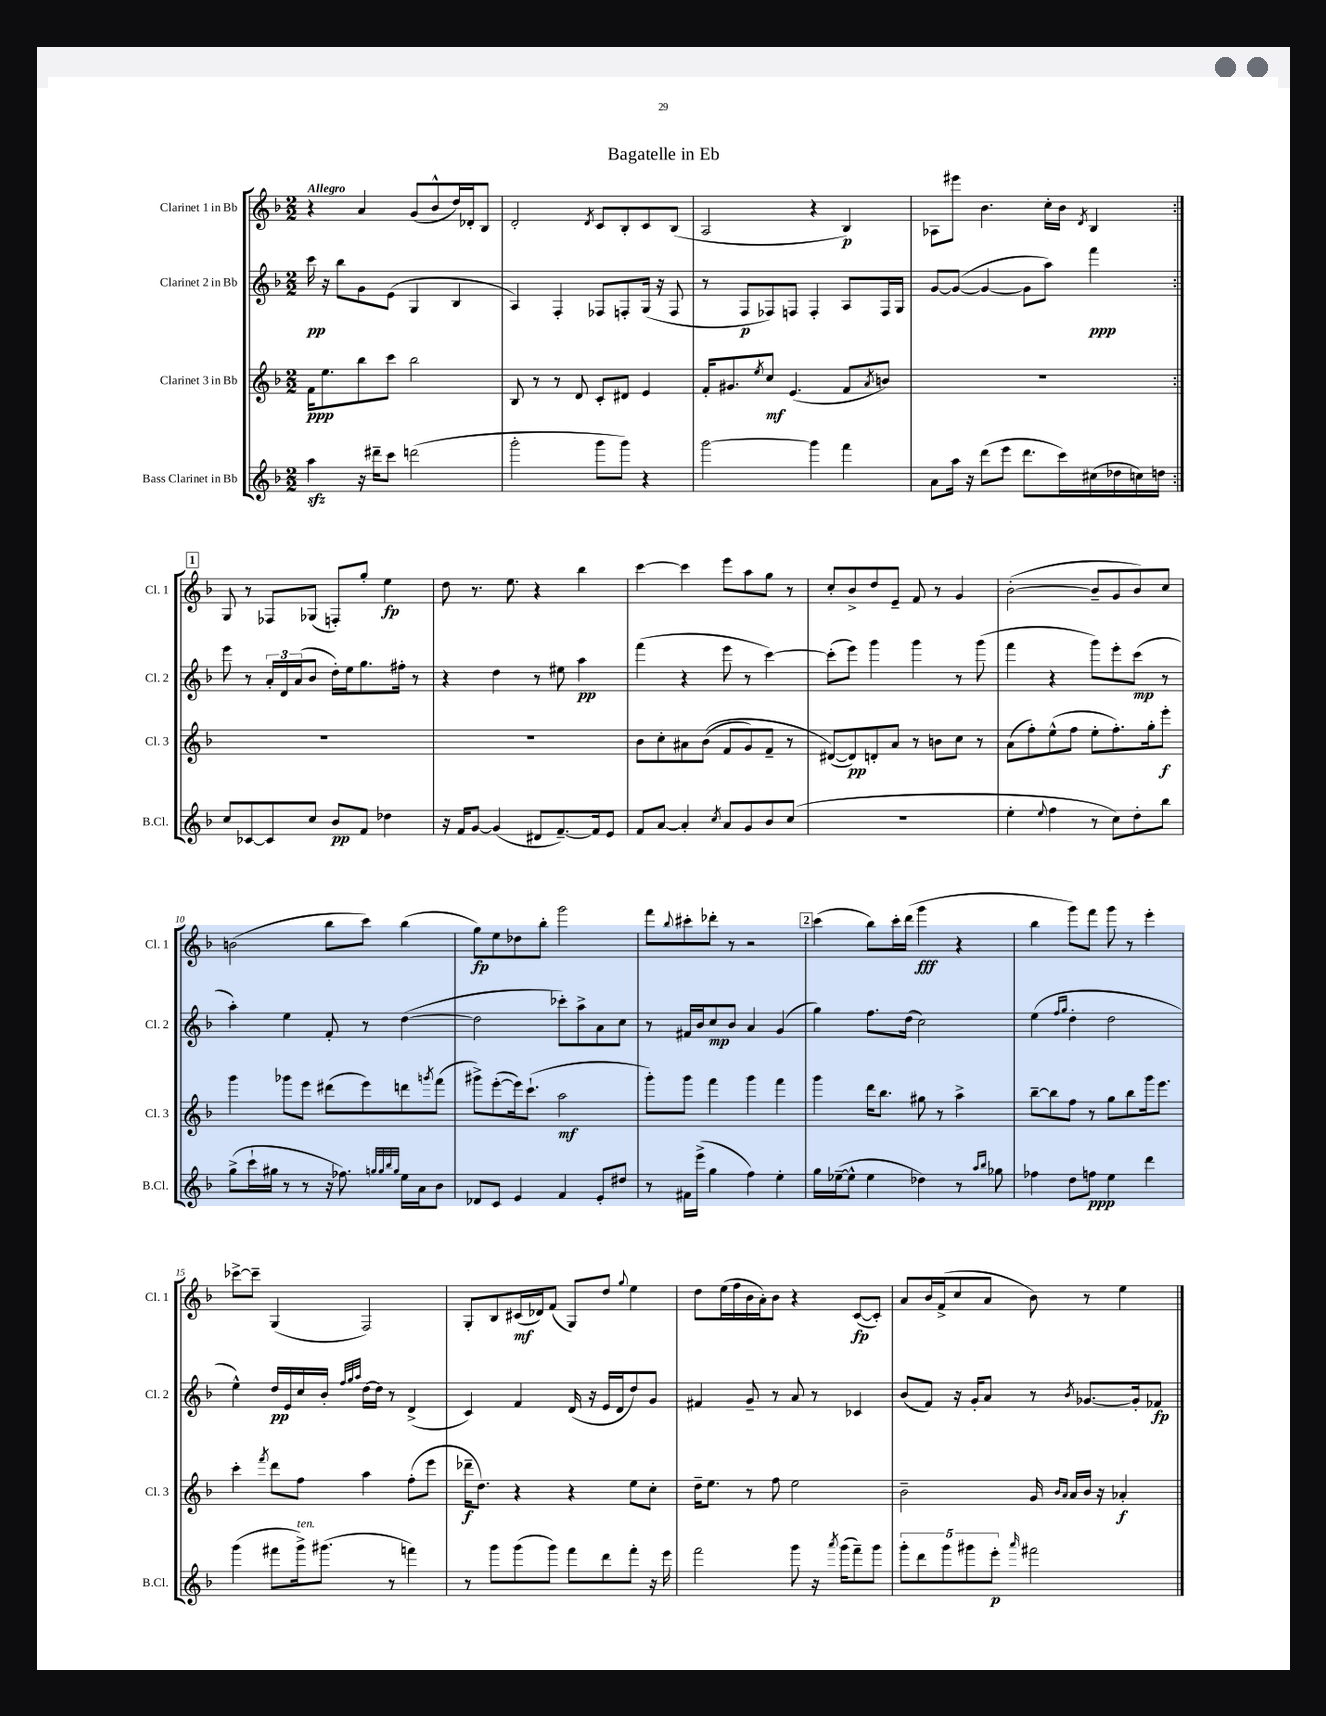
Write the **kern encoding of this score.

**kern	**kern	**kern	**kern
*staff4	*staff3	*staff2	*staff1
*clefG2	*clefG2	*clefG2	*clefG2
*k[b-]	*k[b-]	*k[b-]	*k[b-]
*M2/2	*M2/2	*M2/2	*M2/2
4aa	16f	16ccc	4r
.	8.ee	16r	.
.	.	8bb-	.
16r	8bb-	8g	4a
16ddd#~	.	.	.
8ccc	8ccc	(8e	.
(2ddd	2bb-	4G	(8g
.	.	.	8b-^^
.	.	4B-	16dd)
.	.	.	16d-'
.	.	.	8B-
=	=	=	=
2ggg'	8B-	4A)	2d'
.	8r	.	.
.	8r	4F'	.
.	8d	.	.
.	.	.	8qd
8ggg	8c'	8F-	8c
8ggg)	8d#	8F'	8B-'
4r	4e	(16G	8c
.	.	16r	.
.	.	8F	(8B-
=	=	=	=
[2ggg	16f'	8r	2A
.	8.g#	.	.
.	.	8F	.
.	8qee	.	.
.	8cc	8F-)	.
.	(4.e	8F	.
4ggg]	.	4F'	4r
4fff	8f	8A	4B-)
.	8qa	.	.
.	8b)	16F	.
.	.	16G	.
=	=	=	=
8a	1r	[8g	8A-
16aa	.	(8g_	8eee#
16r	.	.	.
(8ddd	.	4g_	4.b-
8eee	.	.	.
8.ddd	.	8g]	.
.	.	8aa)	16cc'
16ccc)	.	.	16b-
.	.	.	8qd
(16cc#	.	4fff	4B-
16dd-	.	.	.
16cc)	.	.	.
16dd	.	.	.
=:|!	=:|!	=:|!	=:|!
8cc	1r	8eee	8G
[8c-	.	8r	8r
8c-]	.	24a'	8F-
.	.	24d	.
.	.	(24a	.
8cc	.	8b-	(8G-
8b-	.	16dd')	8F')
.	.	16ee	.
8f	.	8.gg	8gg'
4dd-	.	.	4ee
.	.	16ff#'	.
.	.	8r	.
=	=	=	=
16r	1r	4r	8dd
16f	.	.	.
[8g	.	.	8.r
(4g]	.	4dd	.
.	.	.	8.ee
8d#	.	8r	4r
[8.f~)	.	8ee#	.
.	.	4aa	4bb-
16f]	.	.	.
8e	.	.	.
=	=	=	=
8f	8b-	(4fff	[4ccc
[8a	8cc'	.	.
4a']	8a#	4r	4ccc]
.	&((8b-	.	.
8qcc	.	.	.
8a	8f	8eee	8eee
8g	8g)	8r	8aa
8b-	8f~	[4ccc)	8gg
(8cc	8r	.	8r
=	=	=	=
1r	([8d#&)	(8ccc']	8cc'
.	8d#])	8eee)	8b-^
.	8d'	4ggg	8dd
.	8a	.	8e~
.	8r	4ggg	8f
.	8b	.	8r
.	8cc	8r	4g
.	8r	(8ggg	.
=	=	=	=
4ee'	(8a	4fff	([2b-'
.	8ff')	.	.
8qqee	.	.	.
4ff	(8ee^^	4r	.
.	8ff	.	.
8r	8ee'	8ggg)	8b-~]
8cc)	8.ff')	8eee'	8g
8dd'	.	(8ccc	8b-)
.	16gg'	.	.
8bb-	8eee'	8r	8cc
=	=	=	=
(8gg^	4ggg	4aa')	(2b
16ccc`	.	.	.
16gg#	.	.	.
8r	8ggg-	4ee	.
8r	8eee	.	.
16r	(8ddd#	8f'	8bb-
8.ff-)	.	.	.
.	8eee)	8r	8ccc)
32qqgg	.	.	.
32qqgg	.	.	.
32qqbb-	.	.	.
32qqgg	.	.	.
16ee	8ddd	([4dd	(4bb-
16a	.	.	.
.	8qggg	.	.
8b-	(8fff	.	.
=	=	=	=
8d-	8ggg#^)	2dd]	8gg)
8c	([8eee'	.	8ee
4e	16eee])	.	8dd-
.	(8.ccc`	.	.
.	.	.	8bb-'
4f	2aa	8ccc-')	2ggg
.	.	8aa^	.
8e'	.	8a	.
8dd#	.	8cc	.
=	=	=	=
8r	8ggg')	8r	8fff
.	.	.	8qqbb-
16f#	8ggg	16f#	8ccc#'
(16eee^	.	16b-	.
4gg	4fff	8cc	8ddd-'
.	.	8b-	8r
4ff)	4ggg	4a	2r
4ee'	4fff	(4g	.
=	=	=	=
16gg	4ggg	4gg)	(4ccc
([16ee-~	.	.	.
8ee-^^]	.	.	.
4ee-	16ddd	8.ff	8bb-)
.	8.bb-	.	.
.	.	.	16ccc'
.	.	(16dd	(16ddd
4dd-)	8gg#	2cc)	4ggg
.	8r	.	.
8r	4aa^	.	4r
16qqaa	.	.	.
16qqbb-	.	.	.
8gg-	.	.	.
=	=	=	=
4ff-	[8bb-~	(4ee	4bb-
.	8bb-]	.	.
.	.	16qqff	.
.	.	16qqgg	.
8dd	8ff	4dd'	8ggg)
8ff	8r	.	8fff
4ee	8gg	2dd	8ggg
.	8bb-	.	8r
4ddd	16ggg	.	4eee'
.	8.eee	.	.
=	=	=	=
(4ggg	4ccc'	4ee^^)	[8ccc-^
.	.	.	8ccc-~]
.	8qfff	.	.
8fff#	8ddd	16dd	(4G
.	.	16e	.
16ggg^)	8ff	16cc	.
(8.ggg#	.	16b-'	.
.	.	32qqff	.
.	.	32qqgg	.
.	.	32qqaa	.
.	4aa	[16dd	2F)
.	.	16dd]	.
8r	.	8r	.
4fff)	(8ff'	(4d^	.
.	8eee	.	.
=	=	=	=
8r	16ddd-~	4c)	8G'
.	8.dd)	.	.
8ggg	.	.	8B-
(8ggg	4r	4f	(16c#
.	.	.	16d-)
8ggg)	.	.	(8f
8fff	4r	(16d	8G)
.	.	16r	.
8ddd	.	16e	8dd
.	.	16d	.
.	.	.	8qqgg
8fff'	8ee	8dd)	4ee
16r	8cc'	8g	.
16eee	.	.	.
=	=	=	=
2fff	16dd~	4f#	8dd
.	8.ee	.	.
.	.	.	(16ee
.	.	.	16ff
.	8r	8g~	16b-
.	.	.	16a')
.	8ff	8r	8b-
8ggg	2ee	8a	4r
16r	.	8r	.
8qaaa	.	.	.
(16ggg	.	.	.
8fff~)	.	4c-	([8c
8ggg	.	.	8c'])
=	=	=	=
10ggg'	2b-~	(8b-	8a
10ddd	.	.	.
.	.	8f)	16b-
.	.	.	(16f^
10ggg	.	.	.
.	.	16r	8cc
10ggg#	.	.	.
.	.	16g'	.
.	.	8a	8a
10eee'	.	.	.
16qqaaa	.	.	.
2fff#	16g	8r	8b-)
.	16qqb-	.	.
.	16qqa	.	.
.	16a	.	.
.	.	8qb-	.
.	16b-	[8.g-	8r
.	16r	.	.
.	4a-'	.	4ee
.	.	16g-']	.
.	.	8f-	.
==	==	==	==
*-	*-	*-	*-
